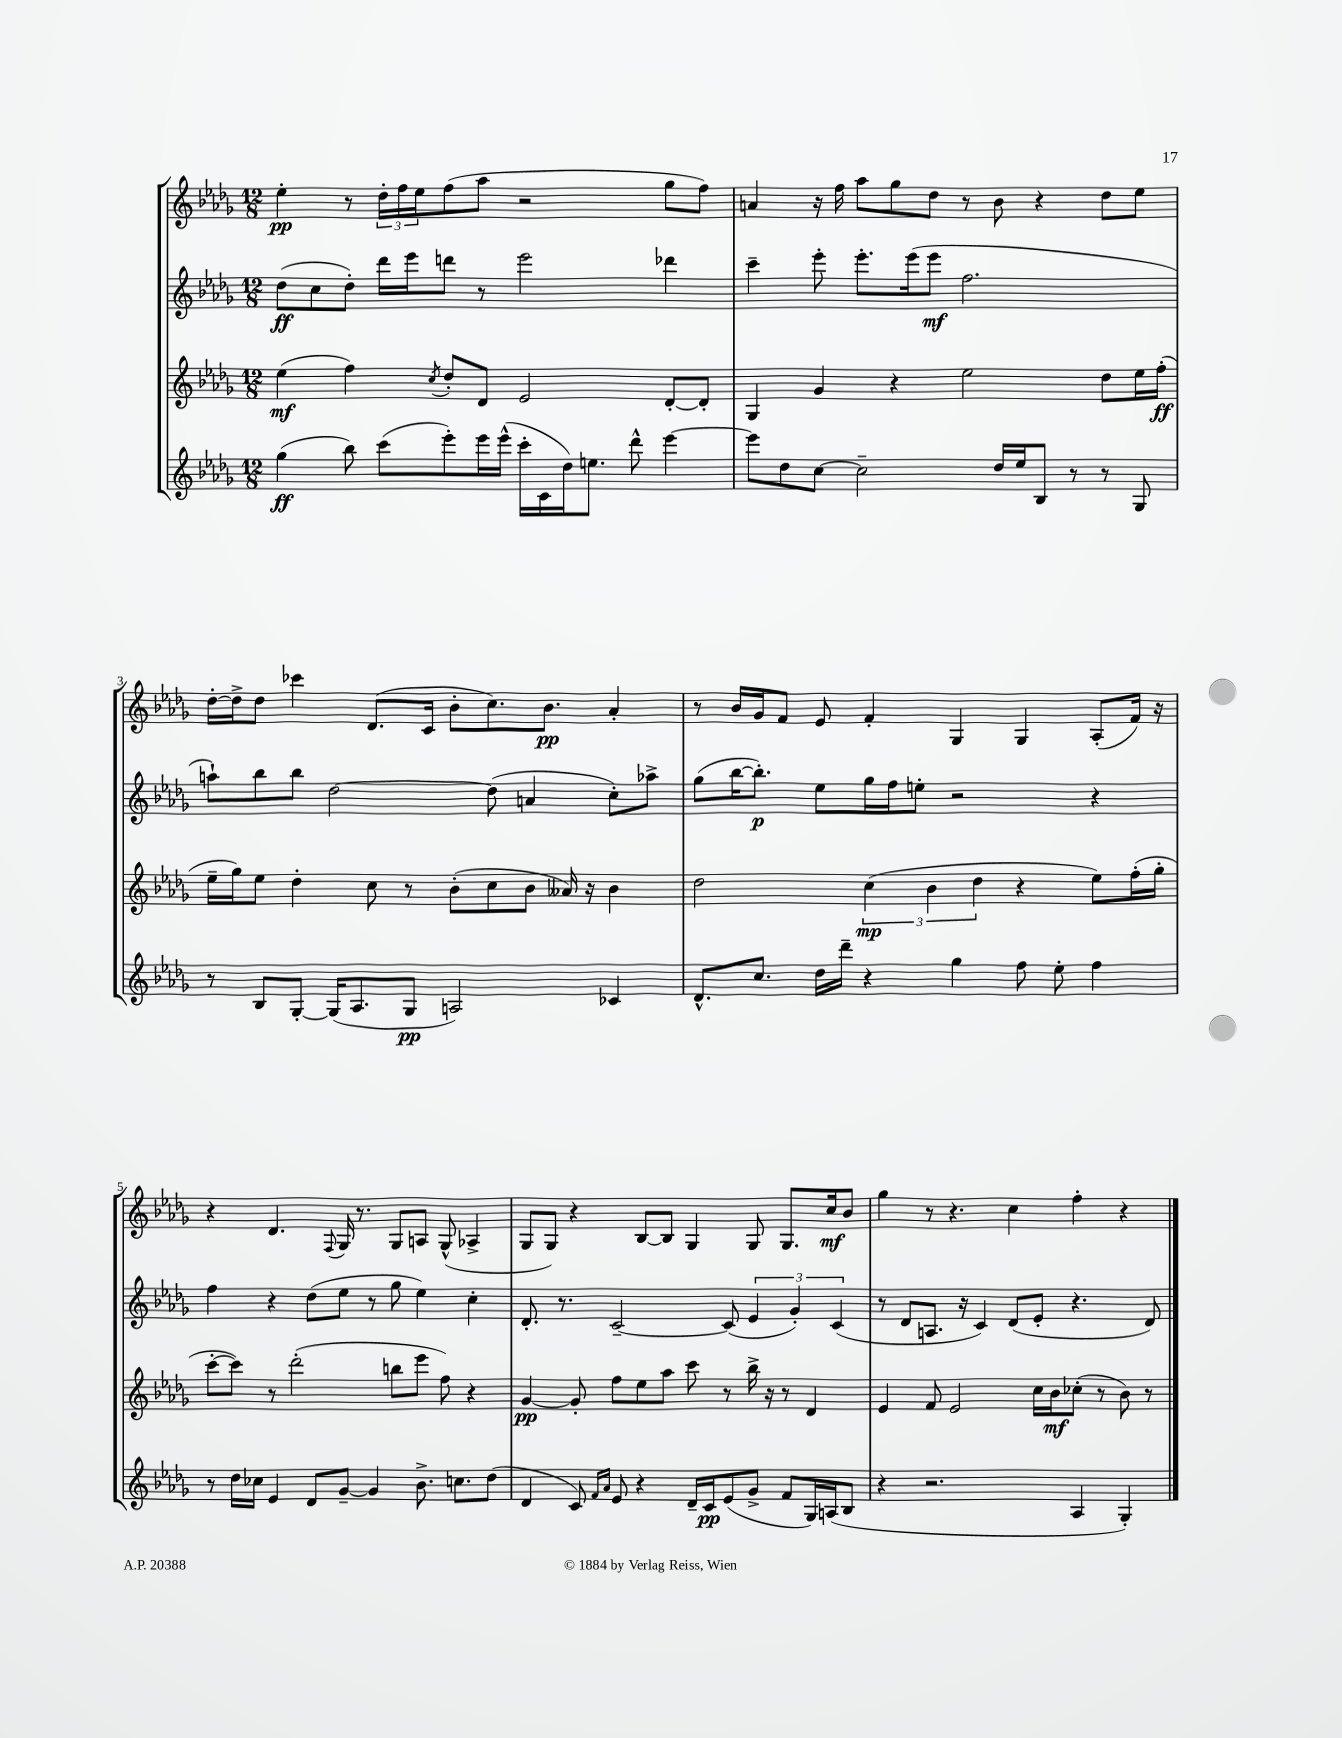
<<
\new StaffGroup <<
\new Staff = "s0" {
    \clef treble \key des \major \numericTimeSignature \time 12/8
    ees''4-.\pp r8 \tuplet 3/2 { des''16-. f''16 ees''16 } f''8( aes''8 r2 ges''8 f''8) |
    a'4 r16 f''16 aes''8 ges''8 des''8 r8 bes'8 r4 des''8 ees''8 |
    des''16~-. des''16-> des''8 ces'''4 des'8.( c'16 bes'8-. c''8.) bes'8.\pp aes'4-. |
    r8 bes'16 ges'16 f'8 ees'8 f'4-. ges4 ges4 aes8-.( f'16) r16 |
    r4 des'4. \appoggiatura { f8 } ges16 r8. ges8 a8 ges8-^( aes4-> |
    ges8 ges8) r4 bes8~ bes8 ges4 ges8 ges8. c''16\mf bes'8 |
    ges''4 r8 r4. c''4 f''4-. r4 \bar "|." |
}
\new Staff = "s1" {
    \clef treble \key des \major \numericTimeSignature \time 12/8
    des''8\ff( c''8 des''8-.) des'''16 ees'''16 d'''8 r8 ees'''2 des'''4 |
    c'''4-- ees'''8-. ees'''8.-. ees'''16( ees'''8\mf f''2. |
    a''8-!) bes''8 bes''8 des''2~ des''8( a'4 c''8-.) aes''8-> |
    ges''8( bes''16~ bes''8.-.\p) ees''8 ges''16 f''16 e''8-. r2 r4 |
    f''4 r4 des''8( ees''8 r8 ges''8 ees''4) c''4-. |
    des'8.-. r8. c'2~-- c'8( \tuplet 3/2 { ees'4 ges'4-.) c'4( } |
    r8 des'8 a8. r16 c'4) des'8( ees'8-. r4. des'8) \bar "|." |
}
\new Staff = "s2" {
    \clef treble \key des \major \numericTimeSignature \time 12/8
    ees''4\mf( f''4) \acciaccatura { c''8 } des''8-. des'8 ees'2 des'8~-. des'8-. |
    ges4 ges'4 r4 ees''2 des''8 ees''16 f''16-.\ff( |
    ees''16-- ges''16) ees''8 des''4-. c''8 r8 bes'8-.( c''8 bes'8 aeses'16) r16 bes'4 |
    des''2 \tuplet 3/2 { c''4\mp( bes'4 des''4 } r4 ees''8) f''16-.( ges''16-. |
    c'''8~-. c'''8) r8 des'''2-.( b''8 ees'''8 f''8) r4 |
    ges'4~\pp ges'8-. f''8 ees''8 aes''8 c'''8 r8 bes''16-> r16 r8 des'4 |
    ees'4 f'8 ees'2 c''16 bes'16\mf ces''8-.( r8 bes'8) r8 \bar "|." |
}
\new Staff = "s3" {
    \clef treble \key des \major \numericTimeSignature \time 12/8
    ges''4\ff( bes''8) c'''8( ees'''8-.) ees'''16 ees'''16-^( c'''16-. c'16 des''16) e''8. des'''8-^ ees'''4~ |
    ees'''8 des''8 c''8~ c''2-- des''16 ees''16 bes8 r8 r8 ges8 |
    r8 bes8 ges8~-. ges16( aes8. ges8\pp a2) ces'4 |
    des'8.-^ c''8. des''16 des'''16-- r4 ges''4 f''8 ees''8-. f''4 |
    r8 des''16 ces''16 ees'4 des'8 ges'8~-- ges'4 bes'8.-> c''8. des''8( |
    des'4 c'8) \grace { f'16 aes'16 } ees'8 r4 des'16-- c'16\pp ees'8( ges'8-> f'8 ges16) a16( bes8 |
    r4 r2. aes4 ges4-.) \bar "|." |
}
>>
>>
